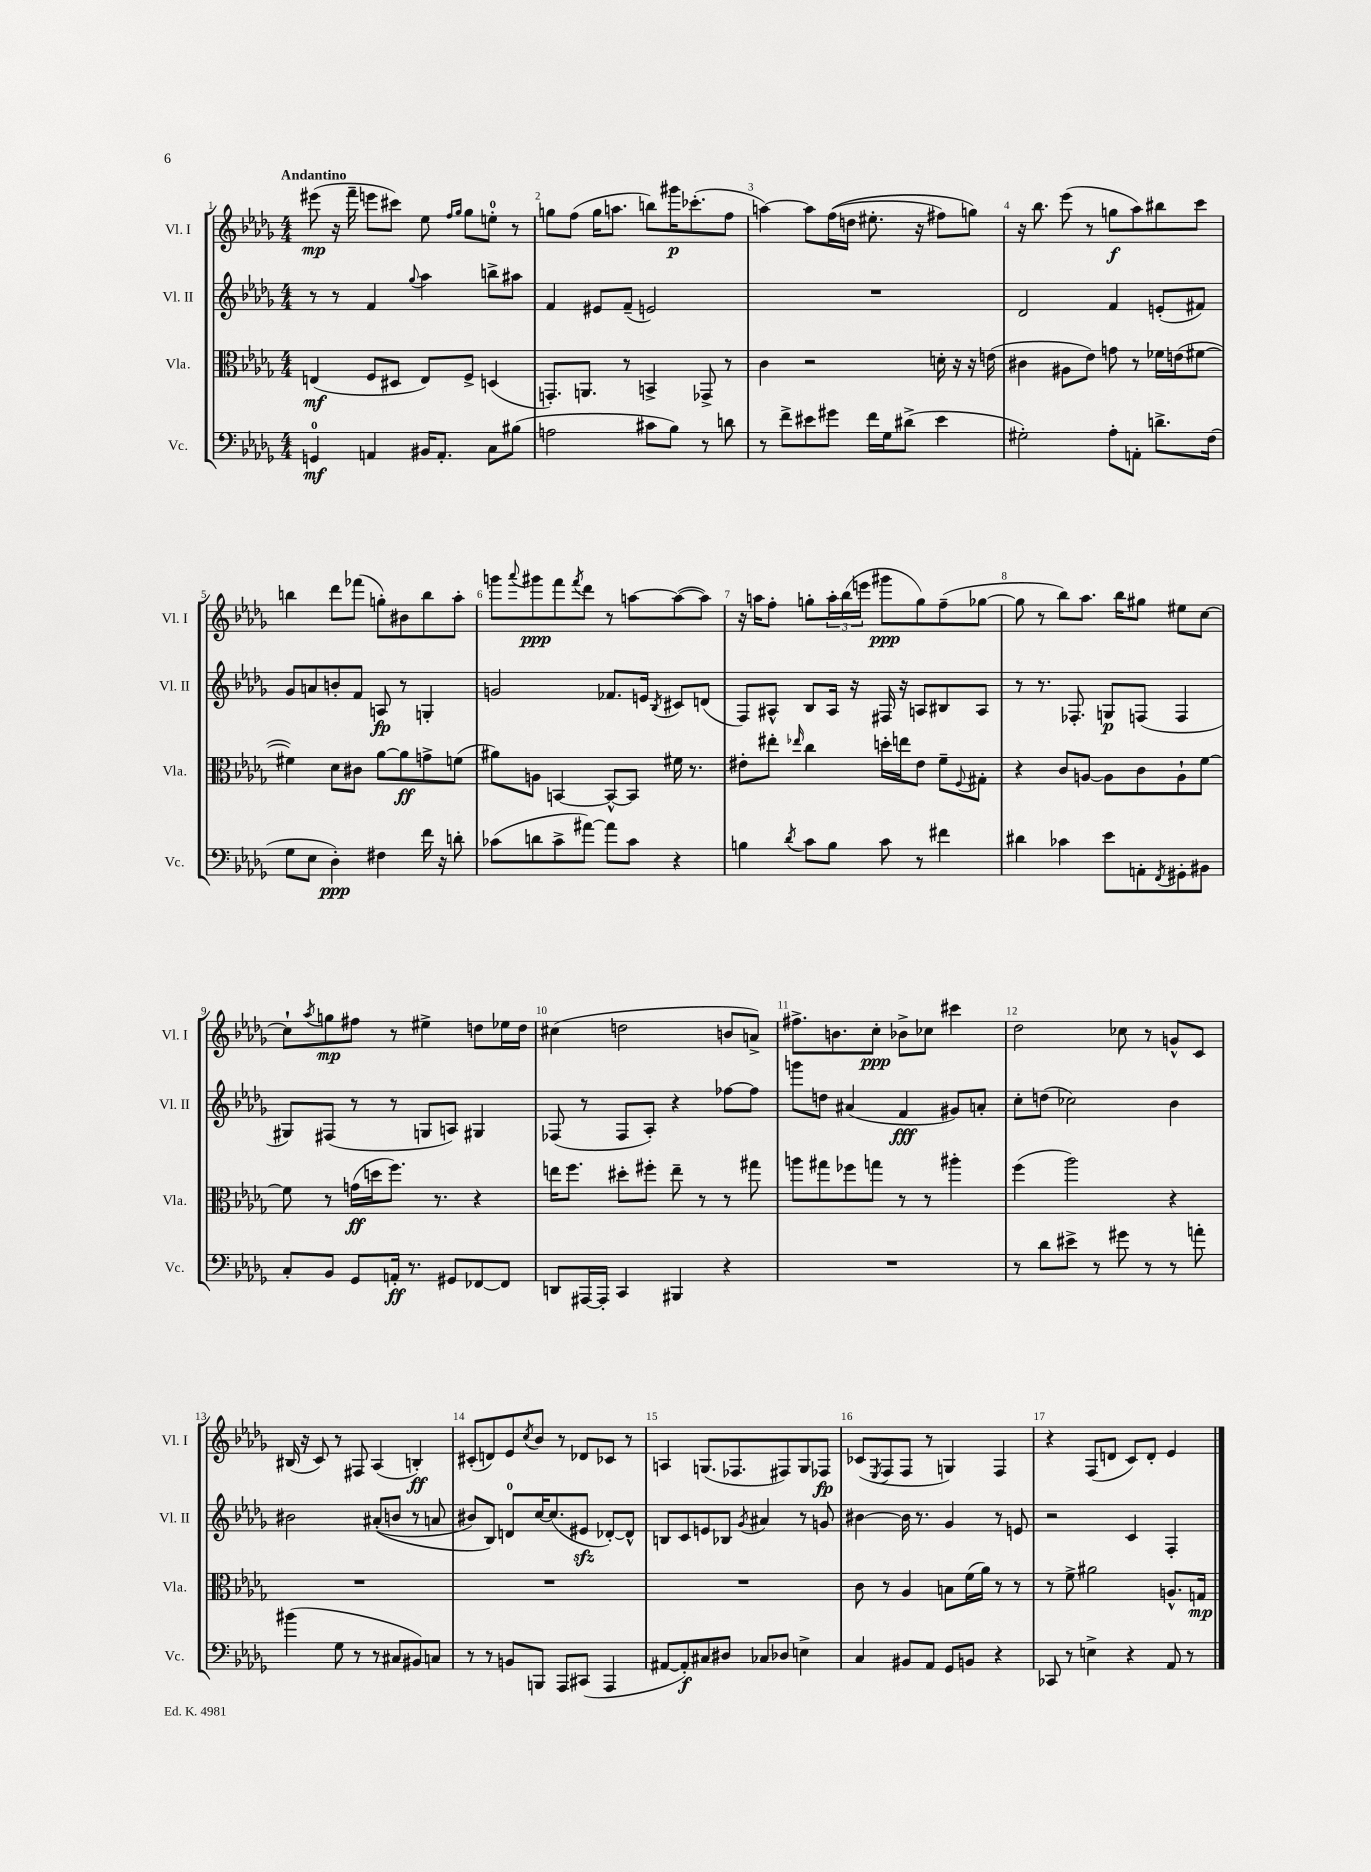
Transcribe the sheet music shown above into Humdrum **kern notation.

**kern	**kern	**kern	**kern
*staff4	*staff3	*staff2	*staff1
*clefF4	*clefC3	*clefG2	*clefG2
*k[b-e-a-d-g-]	*k[b-e-a-d-g-]	*k[b-e-a-d-g-]	*k[b-e-a-d-g-]
*M4/4	*M4/4	*M4/4	*M4/4
4GG/	(4E/	8r	(8eee#\
.	.	8r	16r
.	.	.	16fff~\
4AA/	8F/L	4f/	8eee\L
.	8D#/J	.	8ccc#\J)
.	.	8qqgg-/	.
16BB#/LK	8E/L)	4aa-\	8ee-\
8.AA'/J	.	.	.
.	.	.	16qqff/LL
.	.	.	16qqgg-/JJ
.	8F^/J	.	8gg-\L
8C\L	(4D/	8bb^\L	8ee'\J
(8B#\J	.	8aa#\J	8r
=	=	=	=
2A\	8.GG'/L)	4f/	8gg\L
.	.	.	(8ff\J
.	8.AA/J	.	.
.	.	8e#/L	16gg\LK
.	.	.	8.aa\J
.	8r	(8f~/J	.
8c#\L	4BB^/	2e/)	8bb\L)
8B-\J)	.	.	16ggg#\K
.	.	.	(8.ccc-'\
8r	8GG-^/	.	.
8d\	8r	.	8ff\J
=	=	=	=
8r	4c\	1r	[4aa\)
8f^\L	.	.	.
8e#\	2r	.	8aa\]L
8g#\J	.	.	&((16ff\L
.	.	.	16dd\JJ
16f\LL	.	.	8.ee#'\
16G-\J	.	.	.
(8d#^\J	.	.	.
.	.	.	16r
4e#\	16d'\	.	8ff#\L)
.	16r	.	.
.	16r	.	8gg\J&)
.	(16e\	.	.
=	=	=	=
2G#'\)	4c#\	2d-/	16r
.	.	.	8.bb-\
.	8A#\L	.	(8eee-\
.	8e-\J)	.	8r
8A-'\L	8g\	4f/	8gg\L
8AA'\J	8r	.	8aa-\)
8.d^\L	16f-\LL	(8e'/L	8bb#\
.	(16e\J	.	.
.	[8f#\J	8f#/J)	8ccc\J
(16F\Jk	.	.	.
=	=	=	=
8G-\L	4f#\])	8g-/L	4bb\
8E-\J	.	8a/	.
4D-'\)	8d-\L	8b'/	8ddd-\L
.	8c#\J	8f/J	(8fff-\J
4F#\	[8a-\L	8A/	8gg'\L)
.	8a-\]	8r	8b#\
16f\	8g^\	4G'/	8bb\
16r	.	.	.
8d'\	(8f\J	.	8aa-'\J
=	=	=	=
(8c-\L	8a#\L)	2g/	8ggg\L
.	.	.	8qqaaa-/
8d\	8A\J	.	8ggg#\
8c-^\	[4BB/	.	8fff\
.	.	.	8qfff/
[8a#\J)	.	.	8ddd-\J
8a#\]L	8BB^^/_L	8.f-/L	8r
8c-\J	8BB/]J	.	[8aa\L
.	.	16e/Jk	.
.	.	8qB-/	.
4r	16f#\	8c#/L	(8aa\_
.	8.r	.	.
.	.	(8d/J	8aa\]J)
=	=	=	=
4B\	8e#'\L	8F/L)	16r
.	.	.	16aa\LK
.	8ee#'\J	8A#^^/J	8ff'\J
8qd-/	16qqee-/	.	.
8c\L	4cc\	8B-/L	8gg'\L
8B\J	.	16A#/Jk	24aa'\L
.	.	.	(24bb-\
.	.	16r	.
.	.	.	24eee\JJ
8c\	16dd'\LL	16F#/	8ggg#\L
.	16ee\J	16r	.
8r	8e#\J	8A/L	8gg\)
4f#\	8f~\L	8B#/	(8ff~\
.	8qqF/	.	.
.	8G#'\J	8A/J	[8gg-\J
=	=	=	=
4d#\	4r	8r	8gg-\]
.	.	8.r	8r
4c-\	8c/L	.	8bb-\L)
.	.	8.F-'/	.
.	[8A/J	.	8.aa-\J
8e-\L	8A\]L	8G/L	.
.	.	.	16bb-\LK
8AA'\	8c\	(8F/J	8gg#\J
8qFF/	.	.	.
8GG#'\	8A`\	4F/	8ee#\L
8BB#\J	[8f\J	.	[8cc\J
=	=	=	=
8C'/L	8f\]	8G#/L)	8cc`\]L
.	.	.	8qaa-/
8BB-/J	8r	(8F#/J	8gg\
8GG-/L	(16g\LL	8r	8ff#\J
.	16dd\J	.	.
16AA'/Jk	8.ff\J)	8r	8r
8.r	.	.	.
.	.	8G/L	4ee#^\
.	8.r	.	.
8GG#/L	.	8A/J)	.
[8FF-/	4r	4G#/	8dd\L
8FF-/]J	.	.	16ee-\L
.	.	.	16dd\JJ
=	=	=	=
8DD/L	16ee\LK	(8F-/	(4cc#\
.	8.ff\J	.	.
[16AAA#/L	.	8r	.
16AAA#'/]JJ	.	.	.
4CC/	8dd#'\L	8F-/L	2dd\
.	8ff#'\J	8A-'/J)	.
4BBB#/	8ee~\	4r	.
.	8r	.	.
4r	8r	[8ff-\L	8b/L
.	8gg#\	8ff-\]J	8a^/J)
=	=	=	=
1r	8aa\L	8ggg\L	8.ff#^\L
.	8gg#\	8dd\J	.
.	.	.	8.b\
.	8ff-\	(4a#/	.
.	8gg\J	.	8cc'\J
.	8r	4f/	8b-^\L
.	8r	.	8cc-\J
.	4aa#'\	8g#/L)	4ccc#\
.	.	8a'/J	.
=	=	=	=
8r	(4ff\	8cc'\L	2dd-\
8d-\L	.	(8dd\J	.
8e#^\J	2aa-\)	2cc-\)	.
8r	.	.	.
8g#\	.	.	8cc-\
8r	.	.	8r
8r	4r	4b-\	8g^^/L
8a'\	.	.	8c/J
=	=	=	=
(4b#\	1r	2b#\	(16B#/
.	.	.	16r
.	.	.	8c/)
8G-\	.	.	8r
8r	.	.	8F#/
8r	.	&((8a#'/L	(4A-/
8C#/L	.	8b/J	.
8BB#/)	.	8r	4B'/)
8C/J	.	8a/	.
=	=	=	=
8r	1r	8b#/L)	(8c#'/L
8r	.	8B-/J&)	8d/)
8BB/L	.	8d/L	8e-/
.	.	.	8qcc/
8BBB/J	.	[16cc/K	8b-/J
.	.	(8.cc/]	.
8AAA-/L	.	.	8r
(8CC#/J	.	8e#/J	8d-/L
4AAA-/	.	[8d-'/L)	8c-/J
.	.	8d-^^/]J	8r
=	=	=	=
[8AA#/L	1r	8B/L	4A/
8AA#'/])	.	8c/	.
8C#/	.	8e/	(8.G/L
8D#/J	.	8B-/J	.
.	.	.	8.F-/
.	.	8qg-/	.
8C-/L	.	4a#/	.
8D-/J	.	.	8F#/)
4E^\	.	8r	8G/
.	.	8g/	8F-/J
=	=	=	=
4C/	8c\	[4b#\	(8c-/L
.	.	.	8qE-/
.	8r	.	8F/
8BB#/L	4A-/	16b#\]	8F/J
.	.	8.r	.
8AA-/J	.	.	8r
8GG-/L	8B\L	4g-/	4G/)
8BB/J	(16f\L	.	.
.	16a-\JJ)	.	.
4r	8r	8r	4F/
.	8r	8e/	.
=	=	=	=
8CC-/	8r	2r	4r
8r	8f^\	.	.
4E^\	2a#\	.	(8F/L
.	.	.	8d/J
4r	.	4c/	8c/L)
.	.	.	8d'/J
8AA-/	8.A^^/L	4F'/	4e-/
8r	.	.	.
.	16G/Jk	.	.
==	==	==	==
*-	*-	*-	*-
